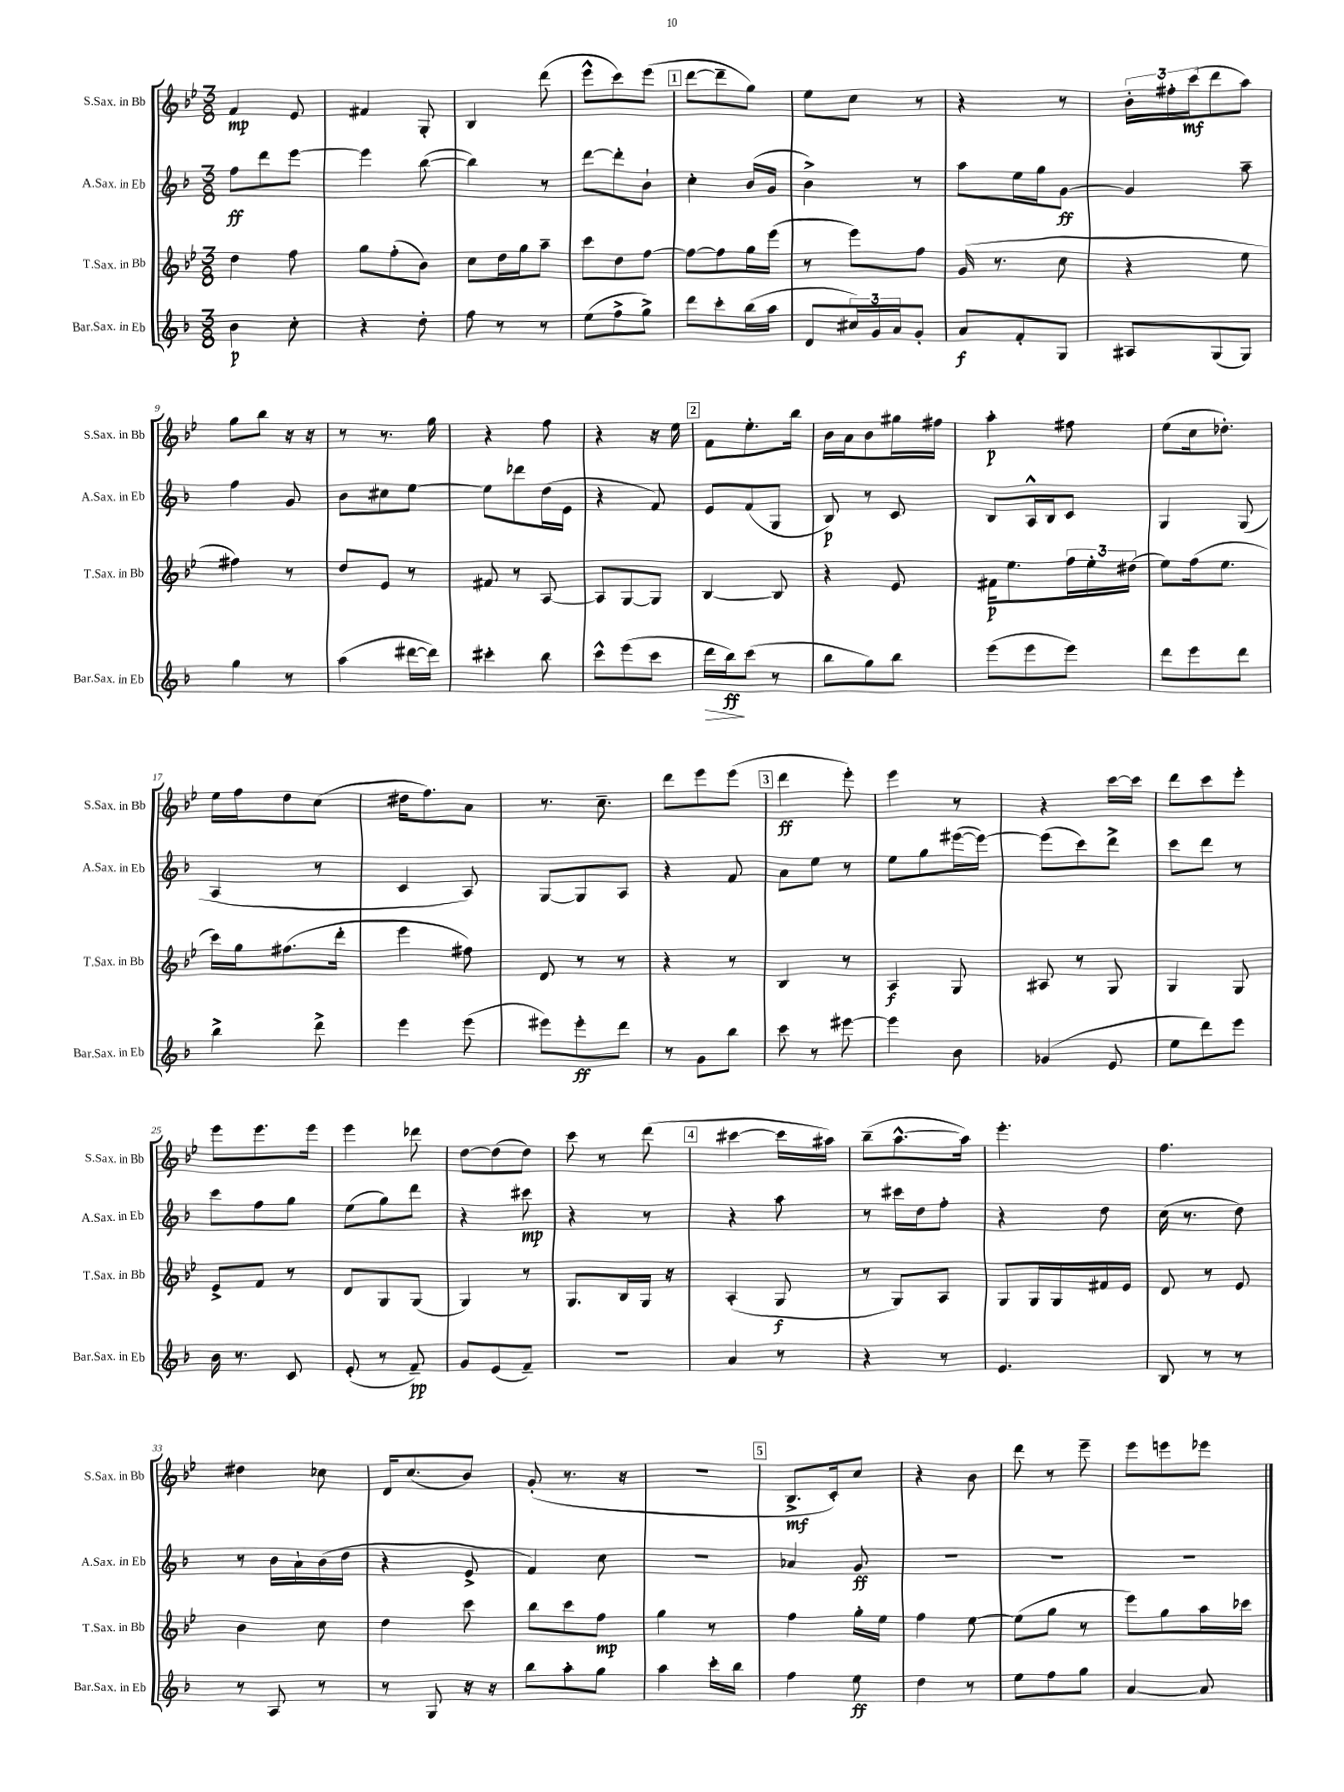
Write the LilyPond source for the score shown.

<<
\new StaffGroup <<
\new Staff = "s0" \with { instrumentName = "S.Sax. in Bb" shortInstrumentName = "S.Sax. in Bb" } {
    \clef treble \key bes \major \numericTimeSignature \time 3/8
    f'4\mp ees'8 |
    fis'4 g8-. |
    bes4 d'''8( |
    ees'''8-^ c'''8) ees'''8( |
    \mark \markup { \box "1" } d'''8~ d'''8-- g''8) |
    ees''8 c''8 r8 |
    r4 r8 |
    \tuplet 3/2 { bes'16-. fis''16-. c'''16\mf( } d'''8 a''8) |
    g''8 bes''8 r16 r16 |
    r8 r8. g''16 |
    r4 f''8 |
    r4 r16 ees''16 |
    \mark \markup { \box "2" } f'8 ees''8.-. bes''16 |
    bes'16 a'16 bes'8 gis''16 fis''16 |
    a''4-.\p fis''8 |
    ees''8( c''16 des''8.-.) |
    ees''16 f''16 d''8 c''8( |
    dis''16 f''8.) a'8 |
    r8. c''8.-- |
    d'''8 ees'''8 ees'''8( |
    \mark \markup { \box "3" } d'''4\ff ees'''8-.) |
    ees'''4 r8 |
    r4 c'''16~ c'''16 |
    d'''8 c'''8 ees'''8-. |
    ees'''8 ees'''8. ees'''16 |
    ees'''4 des'''8 |
    d''8~ d''8( d''8) |
    c'''8 r8 d'''8( |
    \mark \markup { \box "4" } cis'''4~ cis'''16 ais''16) |
    bes''8--( a''8.~-^ a''16) |
    ees'''4.-. |
    f''4. |
    dis''4 ces''8 |
    d'16 c''8.( bes'8) |
    g'8-.( r8. r16 |
    R4. |
    \mark \markup { \box "5" } bes8.->\mf c'16-.) c''8 |
    r4 bes'8 |
    d'''8 r8 ees'''8-- |
    ees'''8 e'''8 ees'''8 \bar "|." |
}
\new Staff = "s1" \with { instrumentName = "A.Sax. in Eb" shortInstrumentName = "A.Sax. in Eb" } {
    \clef treble \key f \major \numericTimeSignature \time 3/8
    f''8\ff d'''8 e'''8~ |
    e'''4 bes''8~( |
    bes''4) r8 |
    d'''8~ d'''8-. bes'8-! |
    \mark \markup { \box "1" } c''4-. bes'16( g'16 |
    bes'4->) r8 |
    a''8 e''16 g''16 g'8~\ff |
    g'4 a''8-- |
    f''4 g'8 |
    bes'8 cis''8 e''8~ |
    e''8 des'''8 d''16( e'16 |
    r4 f'8) |
    \mark \markup { \box "2" } e'8 f'8( g8 |
    bes8\p) r8 c'8 |
    bes8 a16-^ bes16 c'8 |
    g4 g8( |
    a4 r8 |
    c'4 a8) |
    g8~ g8 a8 |
    r4 f'8 |
    \mark \markup { \box "3" } a'8 e''8 r8 |
    e''8 g''8 eis'''16~( eis'''16~) |
    eis'''8( c'''8) d'''8-> |
    c'''8 d'''8 r8 |
    c'''8 f''8 g''8 |
    e''8( g''8) d'''8 |
    r4 cis'''8\mp |
    r4 r8 |
    \mark \markup { \box "4" } r4 a''8 |
    r8 cis'''16 d''16 f''8-. |
    r4 d''8 |
    c''16( r8. d''8) |
    r8 bes'16 a'16-! bes'16( d''16 |
    r4 e'8-> |
    f'4) c''8 |
    R4. |
    \mark \markup { \box "5" } aes'4 g'8\ff |
    R4. |
    R4. |
    R4. \bar "|." |
}
\new Staff = "s2" \with { instrumentName = "T.Sax. in Bb" shortInstrumentName = "T.Sax. in Bb" } {
    \clef treble \key bes \major \numericTimeSignature \time 3/8
    d''4 f''8 |
    g''8 f''8-.( bes'8) |
    c''8 d''16 g''16 a''8-- |
    c'''8 d''8 f''8~ |
    \mark \markup { \box "1" } f''8~ f''8 g''16 ees'''16( |
    r8 ees'''8) f''8 |
    g'16( r8. c''8 |
    r4 ees''8 |
    fis''4) r8 |
    d''8 ees'8 r8 |
    fis'8 r8 a8~ |
    a8 g8~ g8 |
    \mark \markup { \box "2" } bes4~ bes8 |
    r4 ees'8 |
    fis'16\p ees''8. \tuplet 3/2 { f''16 ees''16-. dis''16( } |
    ees''8) f''16( ees''8. |
    c'''16) g''16 fis''8.( d'''16-. |
    ees'''4 fis''8) |
    d'8 r8 r8 |
    r4 r8 |
    \mark \markup { \box "3" } bes4 r8 |
    a4\f g8 |
    ais8 r8 g8 |
    g4 g8 |
    ees'8-> f'8 r8 |
    d'8 g8 g8( |
    g4) r8 |
    g8. bes16 g16 r16 |
    \mark \markup { \box "4" } a4-.( g8\f |
    r8 g8) a8 |
    g8 g16 g16 fis'16 ees'16 |
    d'8 r8 ees'8 |
    bes'4 c''8 |
    d''4 c'''8 |
    bes''8 c'''8 f''8\mp |
    g''4 r8 |
    \mark \markup { \box "5" } f''4 g''16-. ees''16 |
    f''4 ees''8~ |
    ees''8( g''8 r8 |
    ees'''8) g''8 a''16 ces'''16 \bar "|." |
}
\new Staff = "s3" \with { instrumentName = "Bar.Sax. in Eb" shortInstrumentName = "Bar.Sax. in Eb" } {
    \clef treble \key f \major \numericTimeSignature \time 3/8
    bes'4\p c''8-. |
    r4 d''8-. |
    f''8 r8 r8 |
    e''8( f''8-> g''8->) |
    \mark \markup { \box "1" } d'''8 c'''8-. bes''16( a''16 |
    d'8 \tuplet 3/2 { cis''16) g'16 a'16 } g'8-. |
    a'8\f f'8-. g8 |
    ais8 g8( g8) |
    g''4 r8 |
    a''4( dis'''16~ dis'''16) |
    cis'''4-. bes''8 |
    c'''8-^ e'''8( c'''8 |
    \mark \markup { \box "2" } d'''16\> bes''16\ff\!) c'''8( r8 |
    bes''8 g''8) bes''8 |
    e'''8( e'''8 e'''8) |
    d'''8 e'''8 d'''8 |
    bes''4-> d'''8-> |
    e'''4 e'''8( |
    eis'''8) eis'''8-.\ff d'''8 |
    r8 g'8 bes''8 |
    \mark \markup { \box "3" } c'''8 r8 eis'''8~ |
    eis'''4 bes'8 |
    ges'4( e'8 |
    e''8 d'''8) e'''8 |
    bes'16 r8. c'8 |
    e'8-.( r8 f'8--\pp) |
    g'8 e'8( f'8--) |
    r4. |
    \mark \markup { \box "4" } a'4 r8 |
    r4 r8 |
    e'4. |
    bes8 r8 r8 |
    r8 a8 r8 |
    r8 g8 r16 r16 |
    bes''8 a''8-. g''8 |
    a''4 c'''16-. bes''16 |
    \mark \markup { \box "5" } f''4 e''8\ff |
    d''4 r8 |
    e''8 f''8 g''8 |
    a'4~ a'8 \bar "|." |
}
>>
>>
